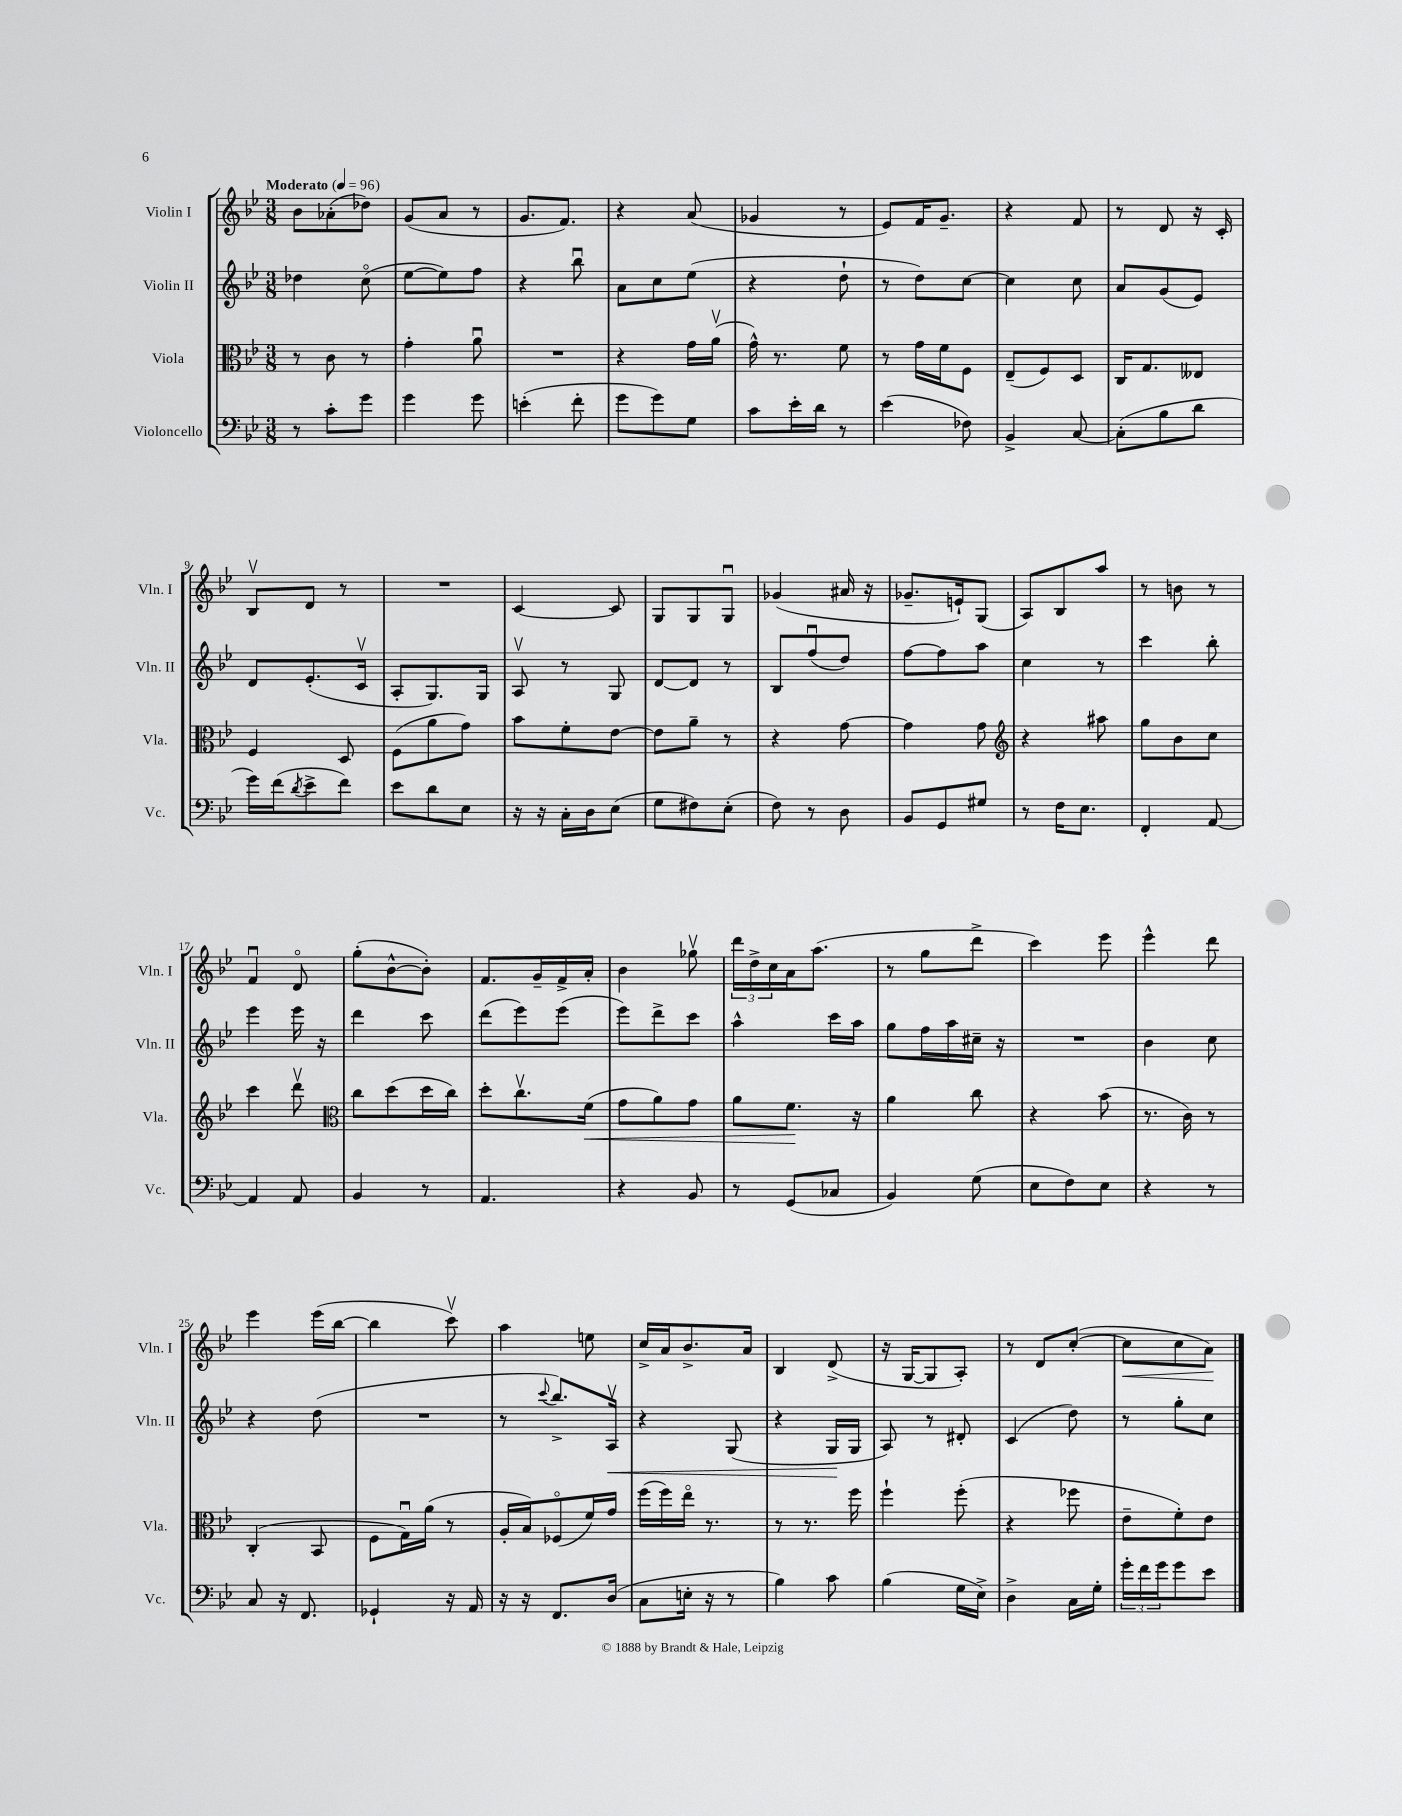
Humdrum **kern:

**kern	**kern	**dynam	**kern	**dynam	**kern	**dynam
*part4	*part3	*part3	*part2	*part2	*part1	*part1
*staff4	*staff3	*staff3	*staff2	*staff2	*staff1	*staff1
*I"Violoncello	*I"Viola	*	*I"Violin II	*	*I"Violin I	*
*I'Vc.	*I'Vla.	*	*I'Vln. II	*	*I'Vln. I	*
*clefF4	*clefC3	*	*clefG2	*	*clefG2	*
*k[b-e-]	*k[b-e-]	*	*k[b-e-]	*	*k[b-e-]	*
*M3/8	*M3/8	*	*M3/8	*	*M3/8	*
*MM96	*MM96	*	*MM96	*	*MM96	*
=1	=1	=1	=1	=1	=1	=1
!	!	!	!	!	!LO:TX:a:B:t=Moderato	!
8r	8r	.	4dd-X\	.	8b-\L	.
8c'\L	8c\	.	.	.	(8a-X'\	.
8g\J	8r	.	(8cc\	.	8dd-X\J)	.
=2	=2	=2	=2	=2	=2	=2
4g\	4g'\	.	[8ee-\L	.	(8g/L	.
.	.	.	8ee-\])	.	8a/J	.
8g\	8au\	.	8ff\J	.	8r	.
=3	=3	=3	=3	=3	=3	=3
(4en'\	4.r	.	4r	.	8.g/L	.
.	.	.	.	.	8.f/J)	.
8f'\	.	.	8bb-u\	.	.	.
=4	=4	=4	=4	=4	=4	=4
8g\L	4r	.	8a\L	.	4r	.
8g\)	.	.	8cc\	.	.	.
8G\J	16g\LL	.	(8ee-\J	.	(8a/	.
.	(16av\JJ	.	.	.	.	.
=5	=5	=5	=5	=5	=5	=5
8c\L	16g^^\)	.	4r	.	4g-X/	.
.	8.r	.	.	.	.	.
16e-'\L	.	.	.	.	.	.
16d\JJ	.	.	.	.	.	.
8r	8f\	.	8dd`\	.	8r	.
=6	=6	=6	=6	=6	=6	=6
(4e-\	8r	.	8r	.	8e-/L)	.
.	16g\LL	.	8dd\L)	.	16f/K	.
.	16f\J	.	.	.	8.g~/J	.
8F-X\)	8F\J	.	[8cc\J	.	.	.
=7	=7	=7	=7	=7	=7	=7
4BB-^/	(8E-~/L	.	4cc\]	.	4r	.
.	8F/)	.	.	.	.	.
[8C/	8D/J	.	8cc\	.	8f/	.
=8	=8	=8	=8	=8	=8	=8
(8C'\L]	16C/KL	.	8a/L	.	8r	.
.	8.G/	.	.	.	.	.
8B-\	.	.	(8g/	.	8d/	.
8d\J	8E--X/J	.	8e-/J)	.	16r	.
.	.	.	.	.	16c'/	.
!!LO:LB:g=z
=9	=9	=9	=9	=9	=9	=9
16g\LL)	4F/	.	8d/L	.	8B-v/L	.
(16f\J	.	.	.	.	.	.
8qd/	.	.	.	.	.	.
8e-^\	.	.	(8.e-'/	.	8d/J	.
8f\J)	8D/	.	.	.	8r	.
.	.	.	16cv/Jk	.	.	.
=10	=10	=10	=10	=10	=10	=10
8e-\L	(8F\L	.	8A'/L	.	4.r	.
8d\	8a\	.	8.G/)	.	.	.
8E-\J	8g\J)	.	.	.	.	.
.	.	.	16G/Jk	.	.	.
=11	=11	=11	=11	=11	=11	=11
16r	8b-\L	.	8Av/	.	[4c/	.
16r	.	.	.	.	.	.
16C'\LL	8f'\	.	8r	.	.	.
16D\J	.	.	.	.	.	.
(8E-\J	[8e-\J	.	8G/	.	8c/]	.
=12	=12	=12	=12	=12	=12	=12
8G\L	8e-\L]	.	[8d/L	.	8G/L	.
8F#X\)	8a~\J	.	8d/J]	.	8G/	.
(8E-'\J	8r	.	8r	.	8Gu/J	.
=13	=13	=13	=13	=13	=13	=13
8F\)	4r	.	8B-/L	.	(4g-X/	.
8r	.	.	(8ffu/	.	.	.
8D\	[8g\	.	8dd/J)	.	16a#X/	.
.	.	.	.	.	16r	.
=14	=14	=14	=14	=14	=14	=14
8BB-/L	4g\]	.	[8ff\L	.	8.g-X~/L	.
8GG/	.	.	8ff\]	.	.	.
.	.	.	.	.	16en`/k)	.
8G#X/J	8g\	.	8aa\J	.	(8G/J	.
=15	=15	=15	=15	=15	=15	=15
*	*clefG2	*	*	*	*	*
8r	4r	.	4cc\	.	8A/L)	.
16F\KL	.	.	.	.	8B-/	.
8.E-\J	.	.	.	.	.	.
.	8aa#X\	.	8r	.	8aa/J	.
=16	=16	=16	=16	=16	=16	=16
4FF'/	8gg\L	.	4ccc\	.	8r	.
.	8b-\	.	.	.	8bn\	.
[8AA/	8cc\J	.	8bb-'\	.	8r	.
!!LO:LB:g=z
=17	=17	=17	=17	=17	=17	=17
4AA/]	4ccc\	.	4eee-\	.	4fu/	.
8AA/	8dddv\	.	16eee-\	.	8d/	.
.	.	.	16r	.	.	.
=18	=18	=18	=18	=18	=18	=18
*	*clefC3	*	*	*	*	*
4BB-/	8cc\L	.	4ddd\	.	(8gg'\L	.
.	(8dd\	.	.	.	[8b-^^\	.
8r	16dd\L	.	8ccc\	.	8b-'\J])	.
.	16cc\JJ)	.	.	.	.	.
=19	=19	=19	=19	=19	=19	=19
4.AA/	8dd'\L	.	(8ddd\L	.	8.f/L	.
.	8.ccv\	.	8eee-\)	.	.	.
.	.	.	.	.	16g~/L	.
.	.	.	(8eee-\J	.	16f^/	.
!	!	!LO:HP:b	!	!	!	!
.	(16f\Jk	<	.	.	16a'/JJ	.
=20	=20	=20	=20	=20	=20	=20
4r	8g\L	.	8eee-\L)	.	4b-\	.
.	8a\)	.	8ddd^\	.	.	.
8BB-/	8g\J	.	8ccc\J	.	8gg-Xv\	.
=21	=21	=21	=21	=21	=21	=21
8r	8a\L	.	4aa^^\	.	24ddd\LL	.
.	.	.	.	.	24dd^\	.
.	.	.	.	.	24cc\	.
(8GG/L	8.f\J	.	.	.	16a\J	.
.	.	.	.	.	(8.aa\J	.
8C-X/J	.	.	16ccc\LL	.	.	.
.	16r	[	16aa\JJ	.	.	.
=22	=22	=22	=22	=22	=22	=22
4BB-/)	4a\	.	8gg\L	.	8r	.
.	.	.	16ff\L	.	8gg\L	.
.	.	.	16aa\	.	.	.
(8G\	8cc\	.	16cc#X~\JJ	.	8ddd^\J	.
.	.	.	16r	.	.	.
=23	=23	=23	=23	=23	=23	=23
8E-\L	4r	.	4.r	.	4ccc\)	.
8F\)	.	.	.	.	.	.
8E-\J	(8b-\	.	.	.	8eee-\	.
=24	=24	=24	=24	=24	=24	=24
4r	8.r	.	4b-\	.	4eee-^^\	.
.	16c\)	.	.	.	.	.
8r	8r	.	8cc\	.	8ddd\	.
!!LO:LB:g=z
=25	=25	=25	=25	=25	=25	=25
8C/	(4C'/	.	4r	.	4eee-\	.
16r	.	.	.	.	.	.
8.FF/	.	.	.	.	.	.
.	8BB-/	.	(8dd\	.	(16eee-\LL	.
.	.	.	.	.	[16bb-\JJ	.
=26	=26	=26	=26	=26	=26	=26
4GG-X`/	8F\L	.	4.r	.	4bb-\]	.
.	16Gu\L)	.	.	.	.	.
.	(16a\JJ	.	.	.	.	.
16r	8r	.	.	.	8cccv\)	.
16AA/	.	.	.	.	.	.
=27	=27	=27	=27	=27	=27	=27
16r	16A'/LL	.	8r	.	4aa\	.
16r	16B-/J)	.	.	.	.	.
.	.	.	8qqccc/	.	.	.
8.FF/L	(8F-X/	.	8.bb-^/L)	.	.	.
.	16f/L)	.	.	.	8een\	.
!	!	!	!	!LO:HP:b	!	!
(16D/Jk	16g/JJ	.	16Av/Jk	<	.	.
=28	=28	=28	=28	=28	=28	=28
8C\L	(16ff\LL	.	4r	.	16cc^/LL	.
.	16ff\)	.	.	.	16a/J	.
16En'\Jk	16ee-\JJ	.	.	.	8.b-^/	.
16r	8.r	.	.	.	.	.
8r	.	.	(8G/	.	.	.
.	.	.	.	.	16a/Jk	.
=29	=29	=29	=29	=29	=29	=29
4B-\)	8r	.	4r	.	4B-/	.
.	8.r	.	.	.	.	.
8c\	.	.	16G/LL	.	(8d^/	.
.	16ff\	.	16G/JJ	[	.	.
=30	=30	=30	=30	=30	=30	=30
(4B-\	4ff`\	.	8A/)	.	16r	.
.	.	.	.	.	[16G/KL	.
.	.	.	8r	.	8G/]	.
16G\LL	(8ff'\	.	8d#X'/	.	8A'/J)	.
16E-^\JJ)	.	.	.	.	.	.
=31	=31	=31	=31	=31	=31	=31
4D^\	4r	.	(4c/	.	8r	.
.	.	.	.	.	8d/L	.
16C\LL	8ff-X\	.	8dd\)	.	([8cc'/J	.
16G'\JJ	.	.	.	.	.	.
=32	=32	=32	=32	=32	=32	=32
!	!	!	!	!	!	!LO:HP:b
24g'\LL	8e-~\L	.	8r	.	8cc\L]	<
24f\	.	.	.	.	.	.
24g\J	.	.	.	.	.	.
8g\	8f'\)	.	8gg'\L	.	8cc\	.
8e-\J	8e-\J	.	8cc\J	.	8a\J)	.
.	.	.	.	.	.	[
==	==	==	==	==	==	==
*-	*-	*-	*-	*-	*-	*-
